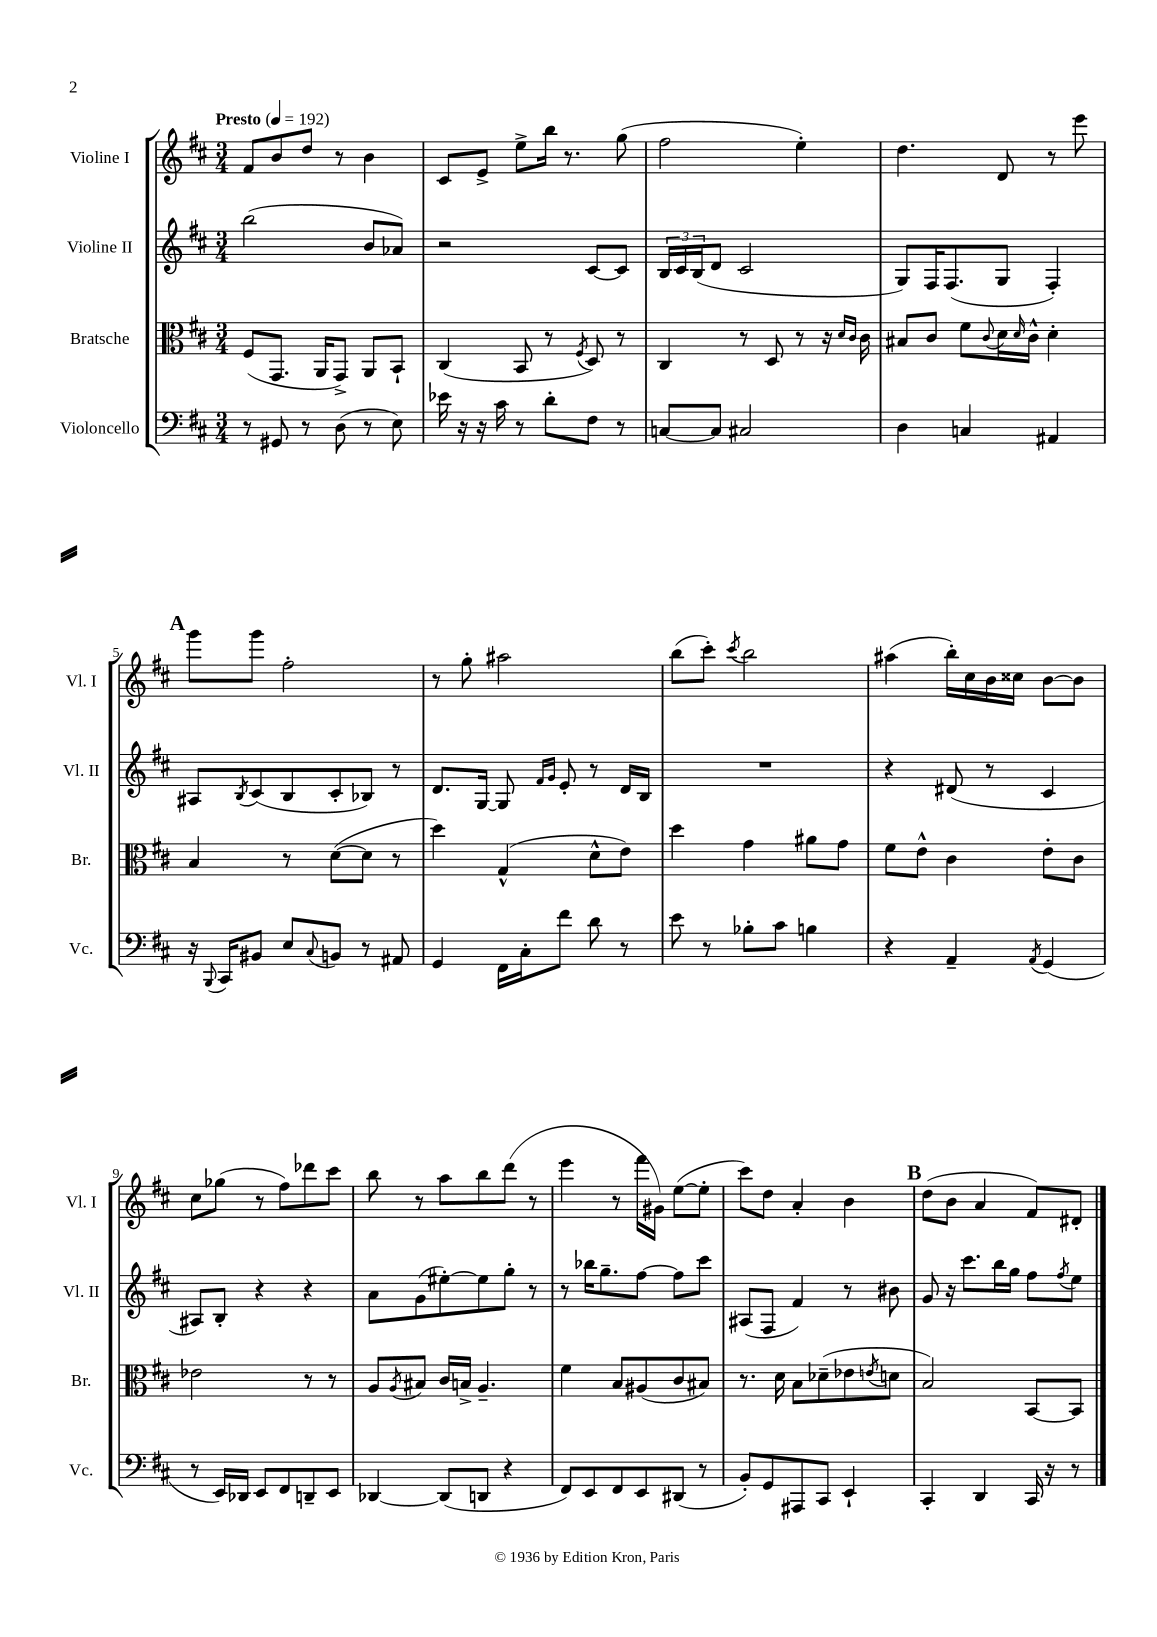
<<
\new StaffGroup <<
\new Staff = "s0" \with { instrumentName = "Violine I" shortInstrumentName = "Vl. I" } {
    \clef treble \key d \major \numericTimeSignature \time 3/4 \tempo "Presto" 4 = 192
    fis'8 b'8 d''8 r8 b'4 |
    cis'8 e'8-> e''8-> b''16 r8. g''8( |
    fis''2 e''4-.) |
    d''4. d'8 r8 e'''8 |
    \mark \markup { \bold "A" } g'''8 g'''8 fis''2-. |
    r8 g''8-. ais''2 |
    b''8( cis'''8-.) \acciaccatura { cis'''8 } b''2 |
    ais''4( b''16-.) cis''16 b'16 cisis''16 b'8~ b'8 |
    cis''8 ges''8( r8 fis''8) des'''8 cis'''8 |
    b''8 r8 a''8 b''8 d'''8( r8 |
    e'''4 r8 fis'''16 gis'16) e''8~( e''8-. |
    cis'''8) d''8 a'4-. b'4 |
    \mark \markup { \bold "B" } d''8( b'8 a'4 fis'8) dis'8-. \bar "|." |
}
\new Staff = "s1" \with { instrumentName = "Violine II" shortInstrumentName = "Vl. II" } {
    \clef treble \key d \major \numericTimeSignature \time 3/4
    b''2( b'8 aes'8) |
    r2 cis'8~ cis'8 |
    \tuplet 3/2 { b16 cis'16 b16( } d'8 cis'2 |
    g8) fis16 fis8.( g8 fis4-.) |
    \mark \markup { \bold "A" } ais8 \acciaccatura { b8 } cis'8( b8 cis'8-. bes8) r8 |
    d'8. g16~ g8 \grace { fis'16 g'16 } e'8-. r8 d'16 b16 |
    R2. |
    r4 dis'8( r8 cis'4 |
    ais8) b8-. r4 r4 |
    a'8 g'8( eis''8~-.) eis''8 g''8-. r8 |
    r8 bes''16 g''8.-- fis''8~ fis''8 cis'''8 |
    ais8( fis8 fis'4) r8 bis'8 |
    \mark \markup { \bold "B" } g'8 r16 cis'''8. b''16 g''16 fis''8 \acciaccatura { fis''8 } e''8 \bar "|." |
}
\new Staff = "s2" \with { instrumentName = "Bratsche" shortInstrumentName = "Br." } {
    \clef alto \key d \major \numericTimeSignature \time 3/4
    fis8( g,8. a,16 g,8->) a,8 b,8-! |
    cis4( b,8 r8 \acciaccatura { fis8 } d8) r8 |
    cis4 r8 d8 r8 r16 \grace { d'16 cis'16 } cis'16 |
    bis8 cis'8 fis'8 \appoggiatura { cis'8 } d'16 \grace { d'16 } cis'16-^ d'4-. |
    \mark \markup { \bold "A" } b4 r8 d'8~( d'8 r8 |
    d''4) g4-^( d'8-^ e'8) |
    d''4 g'4 ais'8 g'8 |
    fis'8 e'8-^ cis'4 e'8-. cis'8 |
    ees'2 r8 r8 |
    a8 \acciaccatura { a8 } bis8 cis'16 b16-> a4.-- |
    fis'4 b8 ais8( cis'8 bis8) |
    r8. d'16 b8 des'8--( ees'8 \acciaccatura { e'8 } d'8 |
    \mark \markup { \bold "B" } b2) b,8~ b,8 \bar "|." |
}
\new Staff = "s3" \with { instrumentName = "Violoncello" shortInstrumentName = "Vc." } {
    \clef bass \key d \major \numericTimeSignature \time 3/4
    r8 gis,8 r8 d8( r8 e8) |
    ees'16 r16 r16 cis'16 r8 d'8-. fis8 r8 |
    c8~ c8 cis2 |
    d4 c4 ais,4 |
    \mark \markup { \bold "A" } r16 \appoggiatura { b,,8 } cis,16 bis,8 e8 \appoggiatura { cis8 } b,8 r8 ais,8 |
    g,4 fis,16 cis16-. fis'8 d'8 r8 |
    e'8 r8 bes8-. cis'8 b4 |
    r4 a,4-- \acciaccatura { a,8 } g,4( |
    r8 e,16) des,16 e,8 fis,8 d,8-- e,8 |
    des,4~ des,8( d,8 r4 |
    fis,8) e,8 fis,8 e,8 dis,8( r8 |
    b,8-.) g,8 ais,,8 cis,8 e,4-! |
    \mark \markup { \bold "B" } cis,4-. d,4 cis,16 r16 r8 \bar "|." |
}
>>
>>
